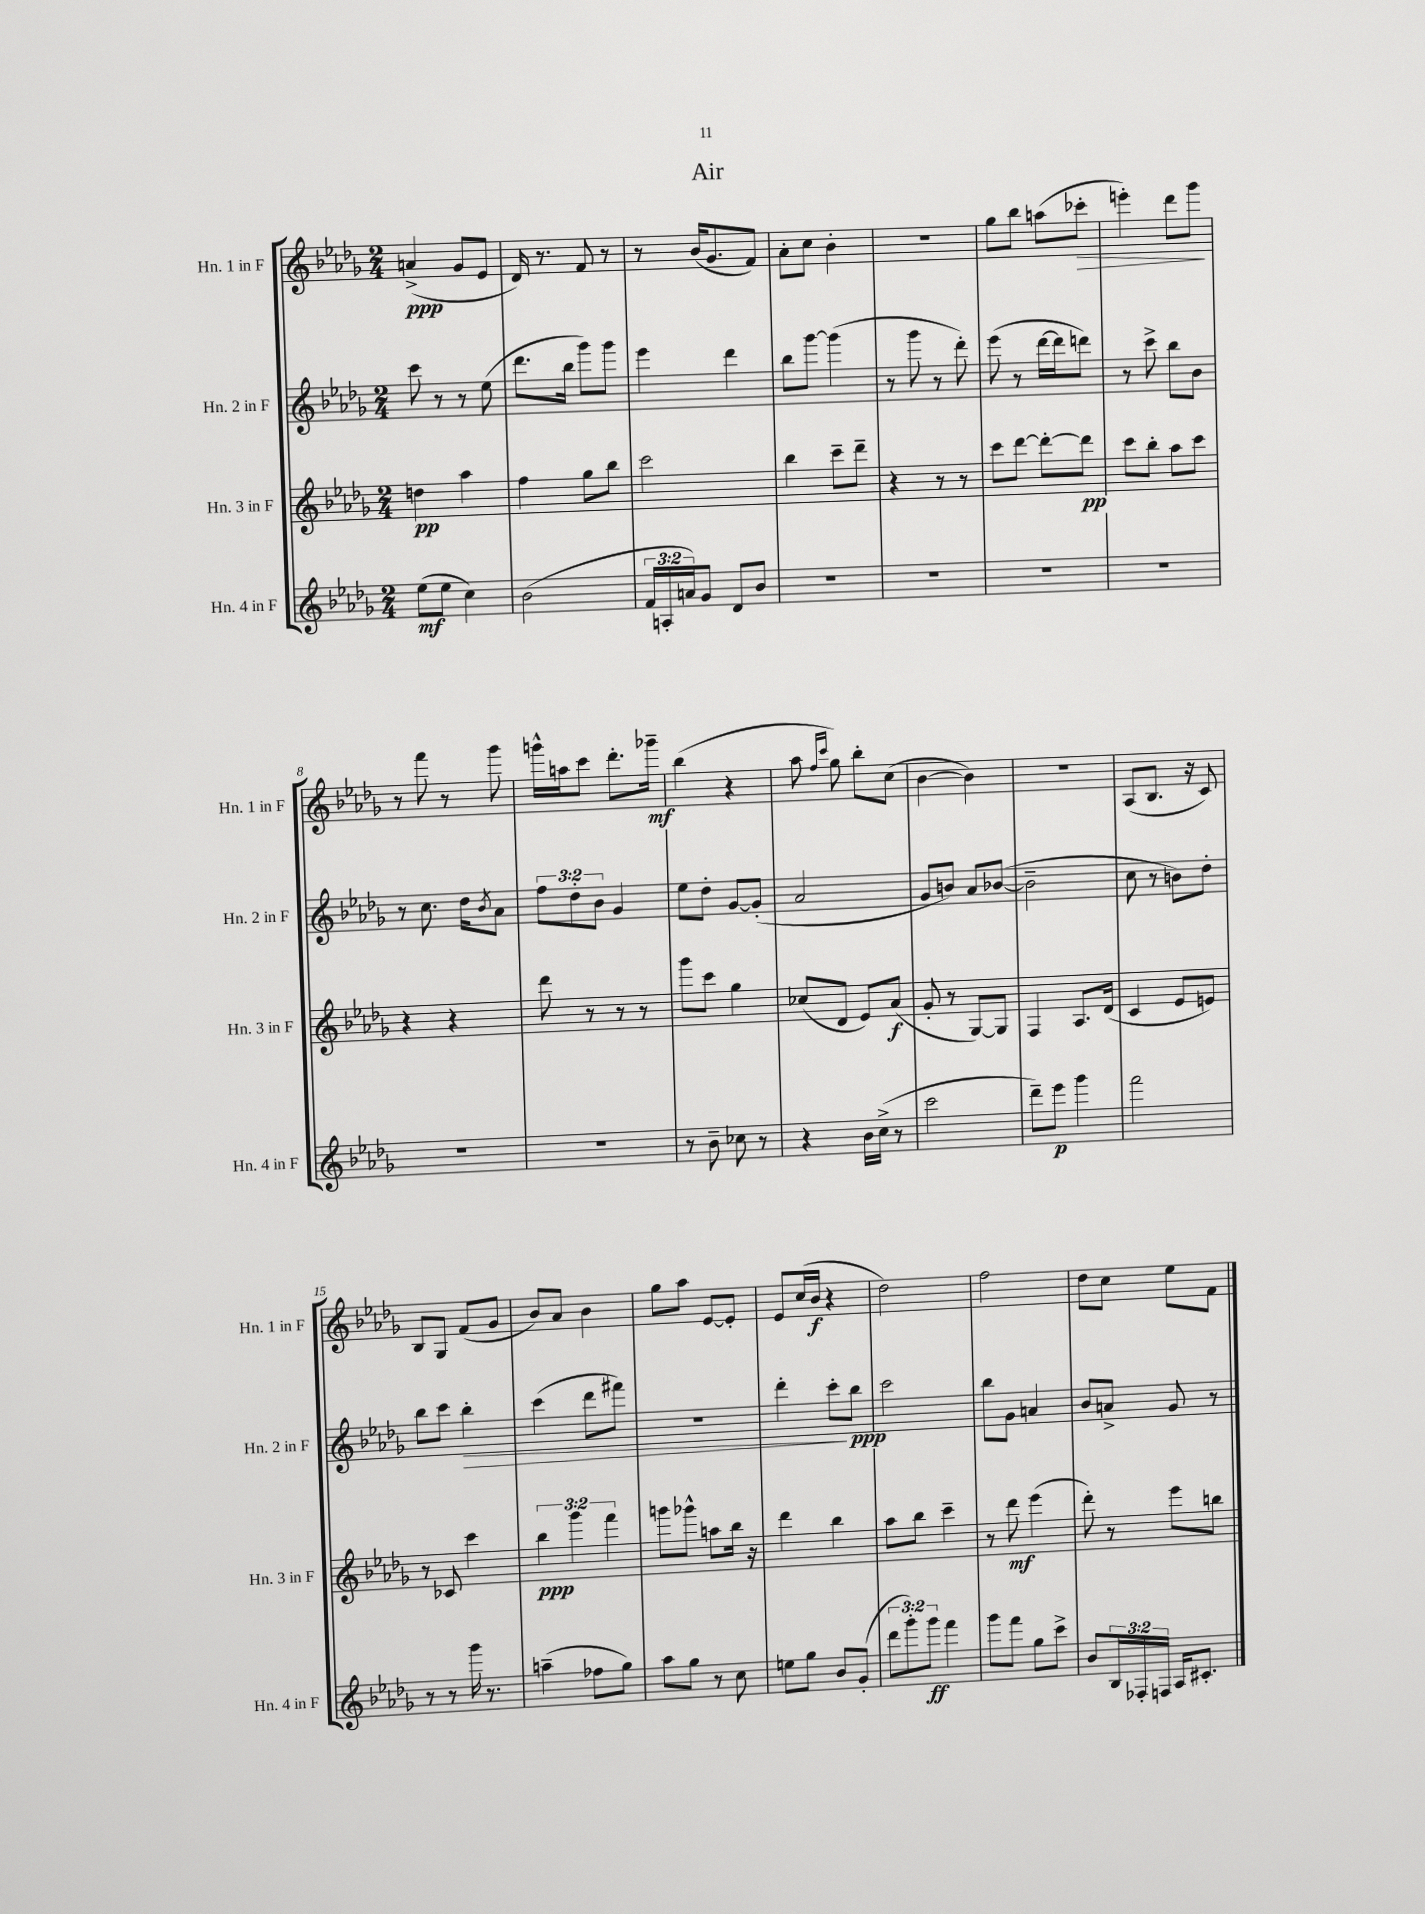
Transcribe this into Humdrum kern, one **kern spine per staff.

**kern	**kern	**kern	**kern
*staff4	*staff3	*staff2	*staff1
*clefG2	*clefG2	*clefG2	*clefG2
*k[b-e-a-d-g-]	*k[b-e-a-d-g-]	*k[b-e-a-d-g-]	*k[b-e-a-d-g-]
*M2/4	*M2/4	*M2/4	*M2/4
(8ee-\L	4dd\	8ccc\	(4a^/
8ee-\J	.	8r	.
4cc\)	4aa-\	8r	8g-/L
.	.	(8ee-\	8e-/J
=	=	=	=
(2b-\	4ff\	8.ddd-\L	16d-/)
.	.	.	8.r
.	.	16bb-\Jk	.
.	8gg-\L	8ggg-\L)	8f/
.	8bb-\J	8ggg-\J	8r
=	=	=	=
24f/LL	2ccc\	4eee-\	8r
24A'/	.	.	.
24a/J)	.	.	.
8g-/J	.	.	(16b-/LK
.	.	.	8.g-/
8d-/L	.	4ddd-\	.
8b-/J	.	.	8f/J)
=	=	=	=
2r	4bb-\	8bb-\L	8a-'\L
.	.	[8ggg-\J	8cc\J
.	8ccc~\L	(4ggg-\]	4b-'\
.	8ddd-~\J	.	.
=	=	=	=
2r	4r	8r	2r
.	.	8ggg-\	.
.	8r	8r	.
.	8r	8ddd-'\)	.
=	=	=	=
2r	8ccc\L	(8eee-\	8gg-\L
.	[8ddd-\J	8r	8bb-\J
.	8ddd-'\_L	[16ddd-\LL	(8aa\L
.	.	16ddd-\]J	.
.	8ddd-\]J	8ddd\J)	8ccc-'\J
=	=	=	=
2r	8ccc\L	8r	4eee'\)
.	8bb-'\J	8ccc^\	.
.	8aa-\L	8bb-\L	8ddd-\L
.	8ccc\J	8b-\J	8ggg-\J
=	=	=	=
2r	4r	8r	8r
.	.	8.cc\	8fff\
.	4r	.	8r
.	.	16dd-\LK	.
.	.	8qb-/	.
.	.	8a-\J	8ggg-\
=	=	=	=
2r	8ddd-\	12ff\L	16ggg^^\LL
.	.	.	16aa\J
.	.	12dd-'\	.
.	8r	.	8ccc\J
.	.	12b-\J	.
.	8r	4g-/	8.ddd-'\L
.	8r	.	.
.	.	.	16ggg-~\Jk
=	=	=	=
8r	8ggg-\L	8ee-\L	(4bb-\
8b-~\	8ccc\J	8dd-'\J	.
8cc-\	4gg-\	[8g-/L	4r
8r	.	(8g-'/]J	.
=	=	=	=
4r	(8cc-/L	2a-/	8aa-\
.	.	.	16qqff/LL
.	.	.	16qqccc/JJ
.	8d-/J	.	8gg-\)
16b-\LL	8e-/L)	.	8bb-'\L
(16cc^\JJ	.	.	.
8r	(8a-/J	.	(8cc\J
=	=	=	=
2ccc\	8g-'/	8g-/L	[4b-\
.	8r	8b/J)	.
.	[8G-/L)	8a-/L	4b-\])
.	8G-/]J	([8b-/J	.
=	=	=	=
8ddd-~\L)	4F/	2b-~\]	2r
8eee-\J	.	.	.
4ggg-\	8.A-/L	.	.
.	(16d-/Jk	.	.
=	=	=	=
2fff\	4c/	8cc\	(8A-/L
.	.	8r	8.B-/J
.	8e-/L	8b\L)	.
.	.	.	16r
.	8e/J)	8dd-'\J	8c/)
=	=	=	=
8r	8r	8bb-\L	8B-/L
8r	8c-/	8ccc\J	8G-/J
16ggg-\	4ccc\	4bb-'\	(8f/L
8.r	.	.	.
.	.	.	8g-/J
=	=	=	=
(4aa~\	6bb-\	(4ccc\	8b-/L)
.	.	.	8a-/J
.	6ggg-\	.	.
8ff-\L	.	8ddd-\L	4b-\
.	6fff\	.	.
8gg-\J)	.	8fff#\J)	.
=	=	=	=
8aa-\L	8ggg\L	2r	8gg-\L
8gg-\J	8ggg-^^\J	.	8aa-\J
8r	8aa\L	.	[8e-/L
8cc\	16bb-\Jk	.	8e-'/]J
.	16r	.	.
=	=	=	=
8ee\L	4ddd-\	4ddd-'\	8e-/L
8gg-\J	.	.	(16cc/L
.	.	.	16b-/JJ
8b-/L	4bb-\	8ccc'\L	4r
(8g-'/J	.	8bb-\J	.
=	=	=	=
12ddd-\L	8aa-\L	2ccc\	2dd-\)
12ggg-'\)	.	.	.
.	8bb-\J	.	.
12ggg-\J	.	.	.
4fff\	4ccc~\	.	.
=	=	=	=
8ggg-\L	8r	8bb-\L	2ff\
8fff\J	8ddd-\	8g-\J	.
8gg-\L	(4eee-\	4a/	.
8ccc^\J	.	.	.
=	=	=	=
8b-/L	8ddd-'\)	8b-/L	8dd-\L
24B-/L	8r	8a^/J	8cc\J
24F-'/	.	.	.
24F/JJ	.	.	.
16A-/LK	8eee-\L	8g-/	8ee-\L
8.c#'/J	.	.	.
.	8bb\J	8r	8f\J
==	==	==	==
*-	*-	*-	*-
